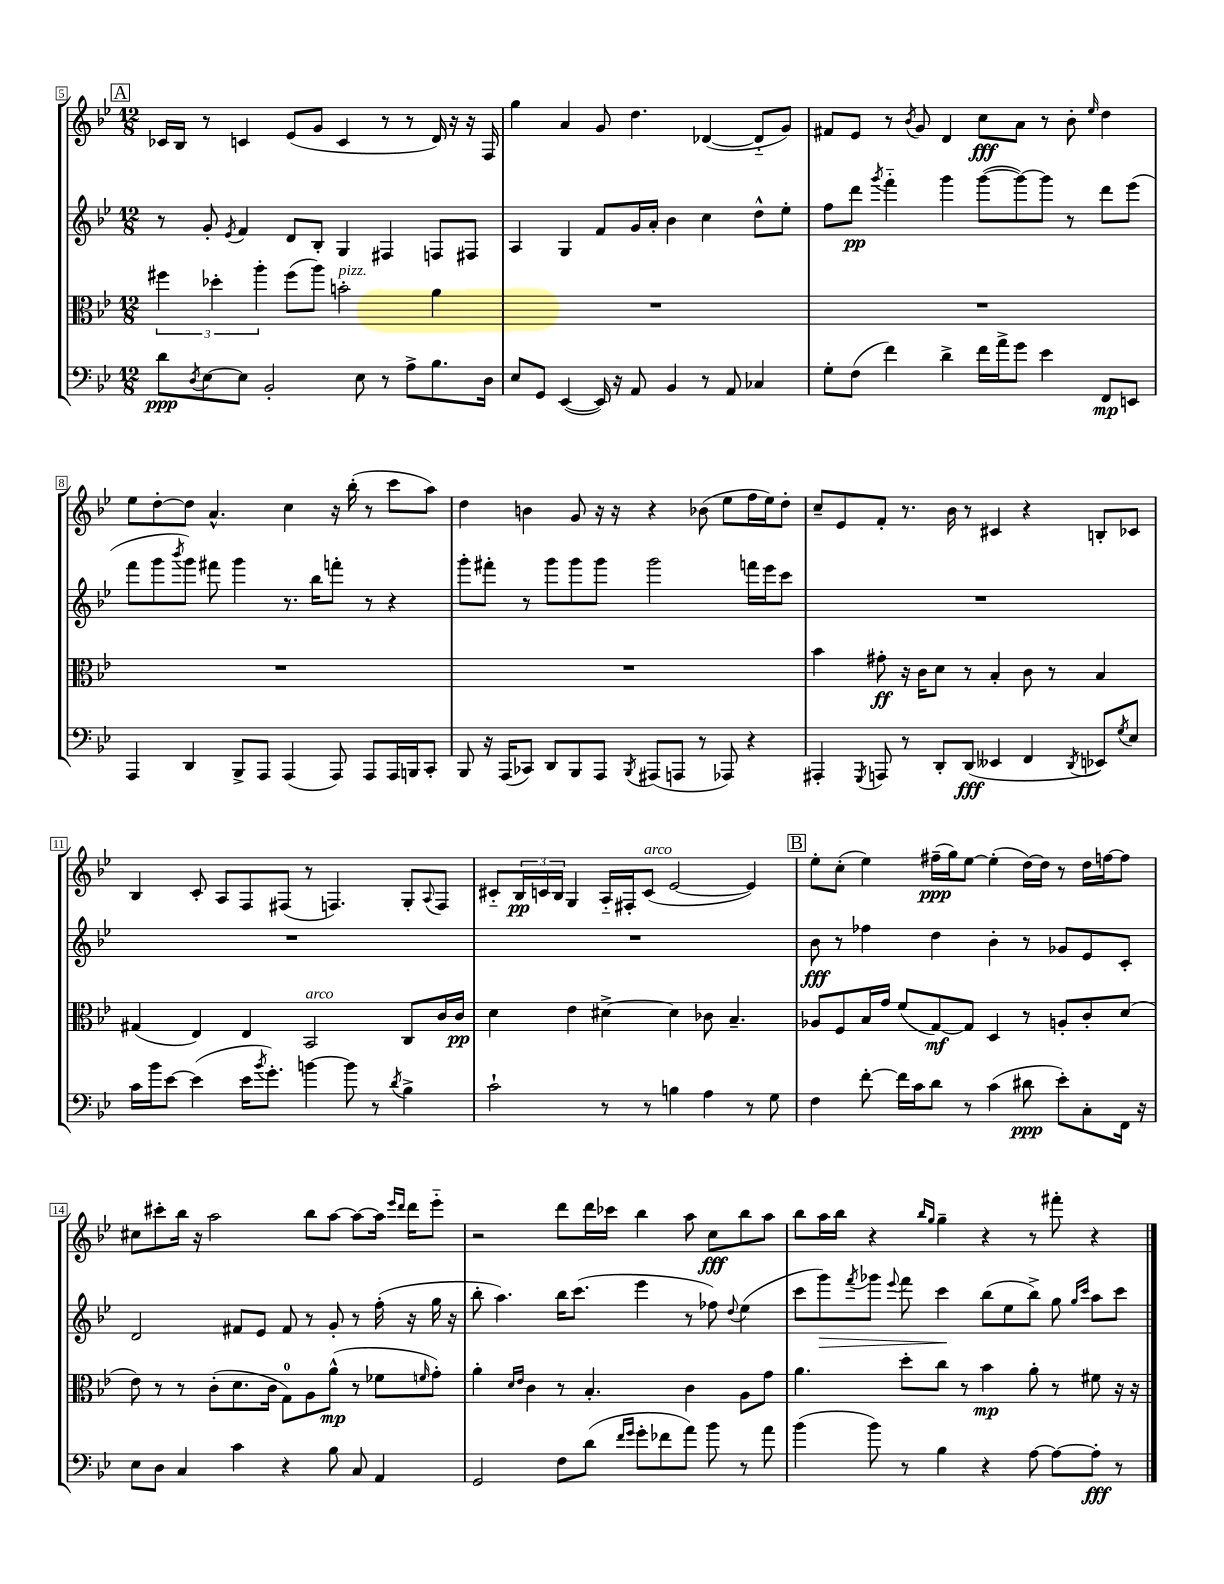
<<
\new StaffGroup <<
\new Staff = "s0" {
    \clef treble \key bes \major \numericTimeSignature \time 12/8
    \mark \markup { \box "A" } ces'16 bes16 r8 c'4 ees'8( g'8 c'4 r8 r8 d'16) r16 r16 f16 |
    g''4 a'4 g'8 d''4. des'4~( des'8-_ g'8) |
    fis'8 ees'8 r8 \acciaccatura { bes'8 } g'8 d'4 c''8\fff a'8 r8 bes'8-. \grace { ees''16 } d''4 |
    ees''8 d''8~-. d''8 a'4.-^ c''4 r16 bes''16-.( r8 c'''8 a''8) |
    d''4 b'4 g'8 r16 r16 r4 bes'8( ees''8 f''16 ees''16) d''8-. |
    c''8-- ees'8 f'8-. r8. bes'16 r8 cis'4 r4 b8-. ces'8 |
    bes4 c'8-. a8 f8 fis8( r8 f4.) g8-. \appoggiatura { a8 } f8 |
    cis'8-_ \tuplet 3/2 { bes16\pp c'16 bes16 } g4 a16-_ fis16-. c'8^\markup { \italic "arco" }( ees'2~ ees'4) |
    \mark \markup { \box "B" } ees''8-. c''8-.( ees''4) fis''16--\ppp( g''16) ees''8~ ees''4-.( d''16~) d''16 r8 d''16 f''16~ f''8 |
    cis''8 cis'''8-. bes''16 r16 a''2 bes''8 a''8~ a''8~ a''16 \grace { ees'''16 d'''16 } d'''16 ees'''8-_ |
    r2 d'''8 d'''16 ces'''16 bes''4 a''8 c''8\fff bes''8 a''8 |
    bes''8 a''16 bes''16 r4 \grace { bes''16 g''16 } g''4-- r4 r8 fis'''8-. r4 \bar "|." |
}
\new Staff = "s1" {
    \clef treble \key bes \major \numericTimeSignature \time 12/8
    \mark \markup { \box "A" } r8 g'8-. \acciaccatura { ees'8 } f'4 d'8 bes8-. g4 fis4 f8 fis8 |
    a4 g4 f'8 g'16 a'16-. bes'4 c''4 d''8-^ ees''8-. |
    f''8 d'''8\pp \acciaccatura { g'''8 } f'''4-_ g'''4 g'''8~( g'''8~) g'''8 r8 d'''8 ees'''8( |
    f'''8 g'''8 \acciaccatura { bes'''8 } g'''8) fis'''8 g'''4 r8. bes''16 f'''8-. r8 r4 |
    g'''8-. fis'''8-. r8 g'''8 g'''8 g'''8 g'''2 f'''16 ees'''16 c'''8 |
    R1. |
    R1. |
    R1. |
    \mark \markup { \box "B" } bes'8\fff r8 fes''4 d''4 bes'4-. r8 ges'8 ees'8 c'8-. |
    d'2 fis'8 ees'8 fis'8 r8 g'8-. r8 f''16-.( r16 g''16 r16 |
    bes''8-. a''4.) bes''16 c'''8.( ees'''4 r8 fes''8) \appoggiatura { d''8 } ees''4( |
    c'''8 g'''8\>) \acciaccatura { f'''8 } ges'''8 \appoggiatura { ees'''8 } f'''8 c'''4\! bes''8( ees''8 bes''8->) g''8 \grace { g''16 c'''16 } a''8 c'''8 \bar "|." |
}
\new Staff = "s2" {
    \clef alto \key bes \major \numericTimeSignature \time 12/8
    \mark \markup { \box "A" } \tuplet 3/2 { fis''4 des''4-. a''4-. } fis''8( a''8) b'2-.^\markup { \italic "pizz." } a'4 |
    R1. |
    R1. |
    R1. |
    R1. |
    bes'4 gis'8-.\ff r16 c'16 d'8 r8 bes4-. c'8 r8 bes4 |
    gis4( ees4) ees4 bes,2^\markup { \italic "arco" } c8 c'16 c'16\pp |
    d'4 ees'4 dis'4~-> dis'4 ces'8 bes4.-- |
    \mark \markup { \box "B" } aes8 f8 bes16 g'16 f'8( g8~\mf) g8 d4 r8 a8-. c'8-. d'8( |
    ees'8) r8 r8 c'8-.( d'8. c'16 g8-0) a8 a'8-^\mp( r8 fes'8 \grace { f'16 } g'8-.) |
    a'4-. \grace { d'16 ees'16 } c'4 r8 bes4.-. c'4 a8 g'8 |
    a'4. d''8-. c''8 r8 bes'4\mp a'8-. r8 fis'8 r16 r16 \bar "|." |
}
\new Staff = "s3" {
    \clef bass \key bes \major \numericTimeSignature \time 12/8
    \mark \markup { \box "A" } d'8\ppp \acciaccatura { d8 } ees8~ ees8 bes,2-. ees8 r8 a8-> bes8. d16 |
    ees8 g,8 ees,4~( ees,16) r16 a,8 bes,4 r8 a,8 ces4 |
    g8-. f8( f'4) d'4-> f'16 a'16-> g'8 ees'4 f,8\mp e,8 |
    a,,4 d,4 bes,,8-> a,,8 a,,4( a,,8) a,,8 a,,16 b,,16 c,8-. |
    bes,,8 r16 a,,16( ces,8) d,8 bes,,8 a,,8 \acciaccatura { bes,,8 } ais,,8( a,,8 r8 aes,,8) r4 |
    ais,,4-. \acciaccatura { g,,8 } a,,8 r8 d,8-. d,8\fff( eeses,4 f,4 \acciaccatura { d,8 } ees,8) \acciaccatura { g8 } ees8 |
    c'16 bes'16 ees'8~ ees'4( ees'16 \acciaccatura { bes'8 } g'8.-.) b'4~ b'8 r8 \acciaccatura { d'8 } bes4-> |
    c'2-! r8 r8 b4 a4 r8 g8 |
    \mark \markup { \box "B" } f4 f'8~-. f'16 c'16 d'8 r8 c'4( dis'8\ppp ees'8-.) c8-. f,16 r16 |
    ees8 d8 c4 c'4 r4 bes8 c8 a,4 |
    g,2 f8 d'8( \grace { f'16 g'16 } g'8-. fes'8 a'8) bes'8 r8 a'8 |
    bes'4( bes'8) r8 bes4 r4 a8~ a8~ a8-.\fff r8 \bar "|." |
}
>>
>>
\layout { \context { \Score currentBarNumber = #5 \override BarNumber.stencil = #(make-stencil-boxer 0.1 0.3 ly:text-interface::print) } }
